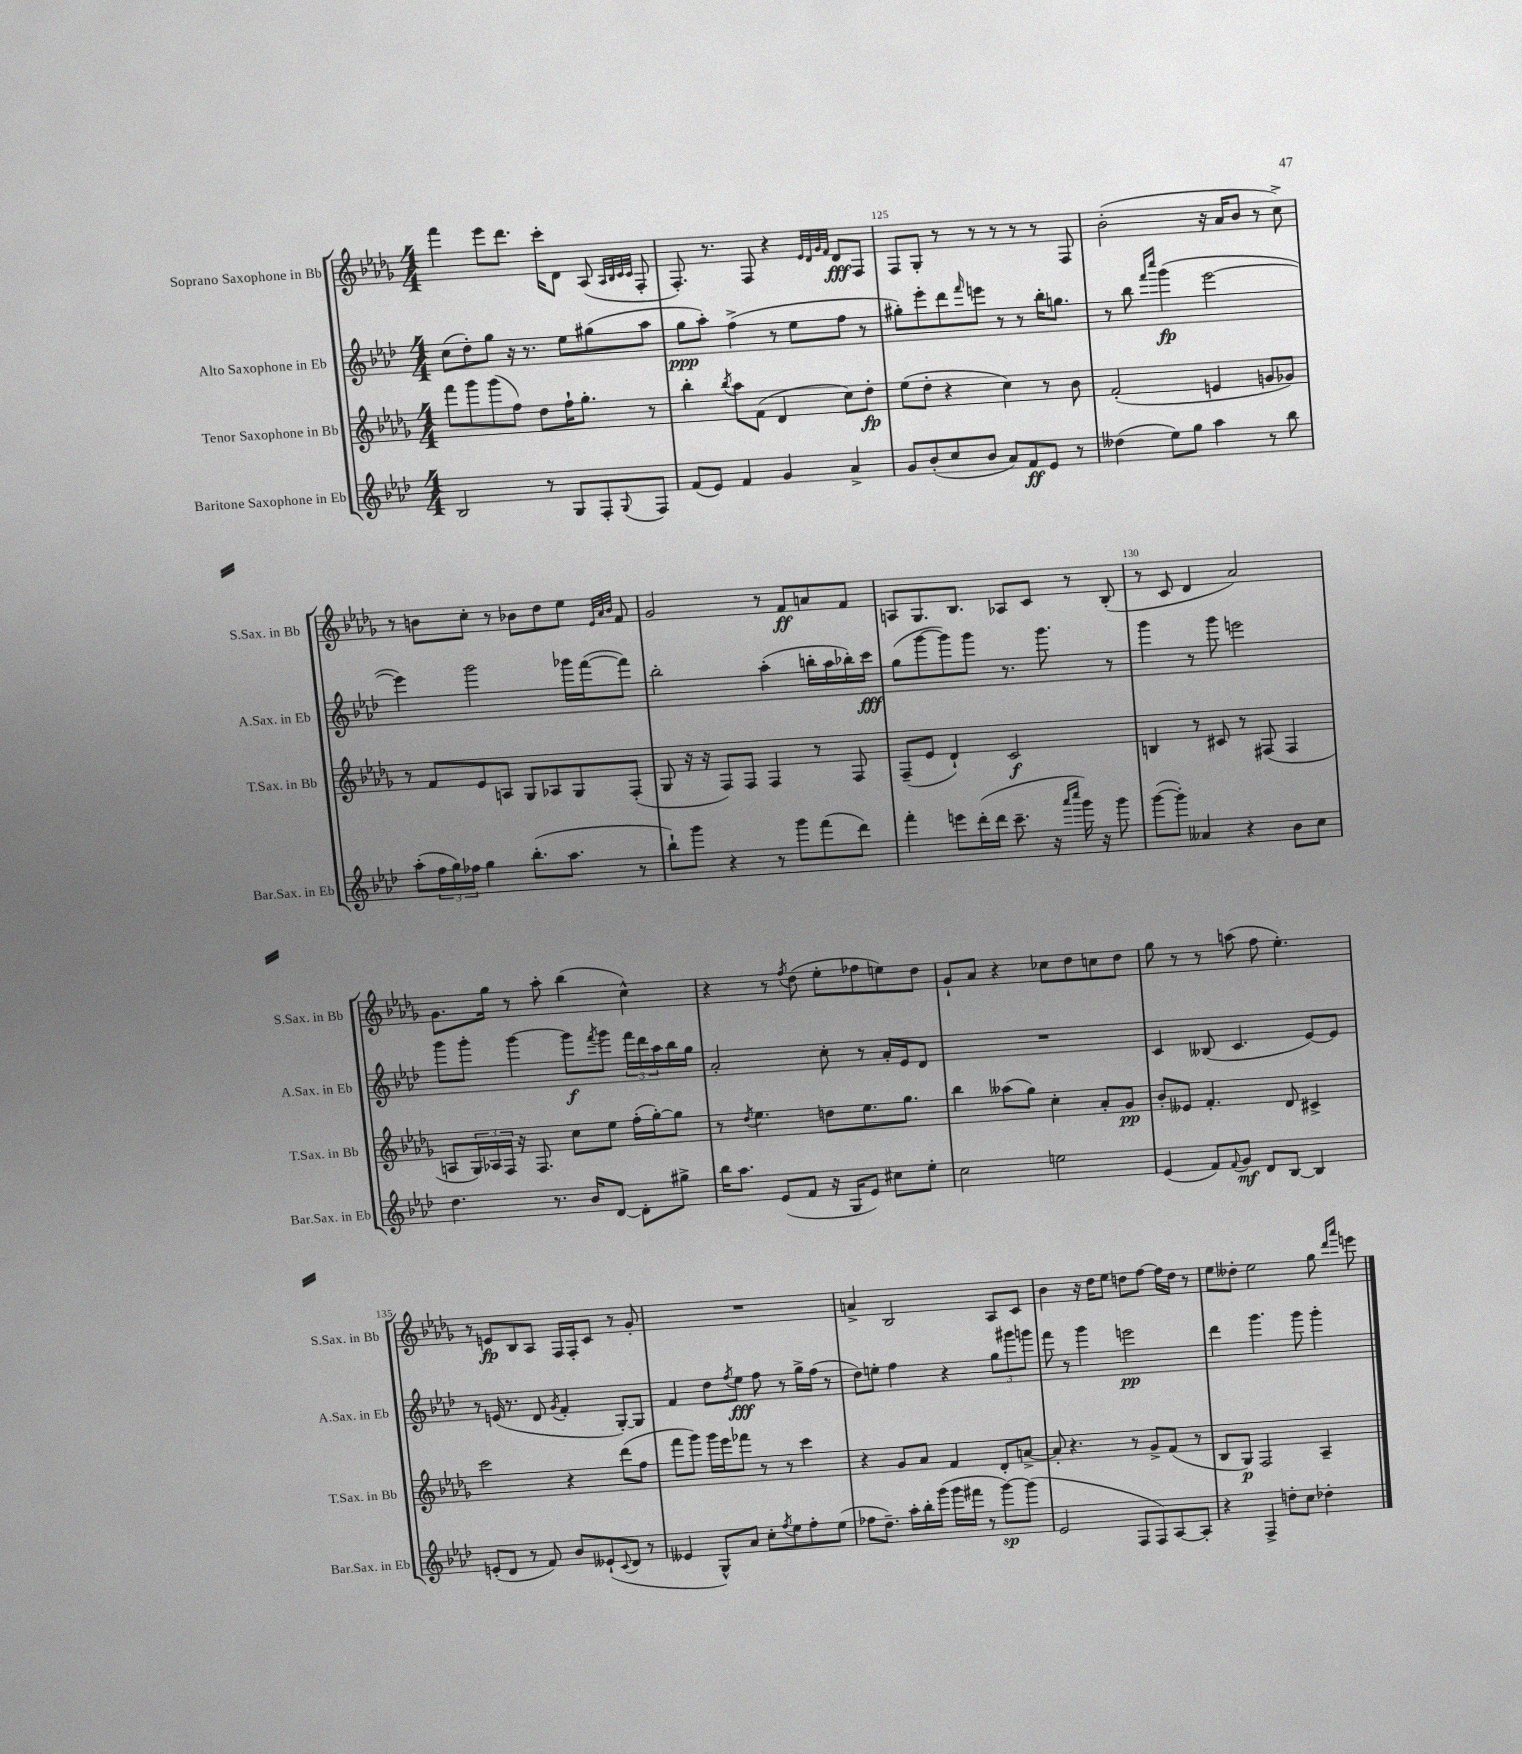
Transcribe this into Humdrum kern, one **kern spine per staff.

**kern	**dynam	**kern	**dynam	**kern	**dynam	**kern	**dynam
*part4	*part4	*part3	*part3	*part2	*part2	*part1	*part1
*staff4	*staff4	*staff3	*staff3	*staff2	*staff2	*staff1	*staff1
*I"Baritone Saxophone in Eb	*	*I"Tenor Saxophone in Bb	*	*I"Alto Saxophone in Eb	*	*I"Soprano Saxophone in Bb	*
*I'Bar.Sax. in Eb	*	*I'T.Sax. in Bb	*	*I'A.Sax. in Eb	*	*I'S.Sax. in Bb	*
*clefG2	*	*clefG2	*	*clefG2	*	*clefG2	*
*k[b-e-a-d-]	*	*k[b-e-a-d-g-]	*	*k[b-e-a-d-]	*	*k[b-e-a-d-g-]	*
*M4/4	*	*M4/4	*	*M4/4	*	*M4/4	*
=123	=123	=123	=123	=123	=123	=123	=123
2B-/	.	8fff\L	.	(8cc\L	.	4fff\	.
.	.	8ggg-\	.	8dd-'\)	.	.	.
.	.	(8ggg-\	.	8gg\J	.	8eee-\L	.
.	.	8ff\J)	.	16r	.	8.ddd-\J	.
.	.	.	.	8.r	.	.	.
8r	.	8dd-\L	.	.	.	.	.
.	.	.	.	.	.	16ccc'\KL	.
8G/L	.	16ff`\K	.	8ee-\L	.	8d-\J	.
.	.	8.gg-'\J	.	.	.	.	.
8F'/	.	.	.	(8gg#X\	.	(8A-/	.
.	.	.	.	.	.	32qqA-/LLL	.
.	.	.	.	.	.	32qqB-/	.
.	.	.	.	.	.	32qqc/	.
8qqG/	.	.	.	.	.	32qqc/JJJ	.
8F/J	.	8r	.	8aa-\J	.	8F'/	.
=124	=124	=124	=124	=124	=124	=124	=124
(8f/L	.	4bb-'\	.	8gg\L	ppp	8.F'/)	.
8e-/J)	.	.	.	8aa-'\J)	.	.	.
.	.	.	.	.	.	8.r	.
.	.	8qbb-/	.	.	.	.	.
4f/	.	8aa-\L	.	(4ff^\	.	.	.
.	.	(8f\J	.	.	.	8F/	.
4g/	.	4d-/	.	8r	.	4r	.
.	.	.	.	8ee-\L	.	.	.
.	.	.	.	.	.	32qqe-/LLL	.
.	.	.	.	.	.	32qqd-/	.
.	.	.	.	.	.	32qqg-/	.
.	.	.	.	.	.	32qqf/JJJ	.
4a-^/	.	8cc\L)	.	8ff\J	.	8d-/L	fff
.	.	8dd-'\J	fp	8r	.	8F/J	.
=125	=125	=125	=125	=125	=125	=125	=125
8g/L	.	(8ee-\L	.	8gg#X'\L)	.	8F/L	.
(8b-'/	.	8dd-'\J	.	8eee-'\	.	8G-'/J	.
8cc/	.	4r	.	8ddd-\	.	8r	.
.	.	.	.	16qqfff/	.	.	.
8b-/J	.	.	.	8eeen\J	.	8r	.
8a-/L)	.	4cc\)	.	8r	.	8r	.
8f/	ff	.	.	8r	.	8r	.
8e-/J	.	8r	.	16bb-'\KL	.	8r	.
.	.	.	.	8.ggn\J	.	.	.
8r	.	8b-\	.	.	.	8F/	.
=126	=126	=126	=126	=126	=126	=126	=126
(4dd--X\	.	(2f'/	.	8r	.	(2b-'\	.
.	.	.	.	8bb-\	.	.	.
.	.	.	.	16qqfff/LL	.	.	.
.	.	.	.	16qqcccc/JJ	.	.	.
8ee-\L)	.	.	.	(4ggg\	fp	.	.
8gg\J	.	.	.	.	.	.	.
4aa-\	.	4en/	.	[2eee-\	.	16r	.
.	.	.	.	.	.	16a-/KL	.
.	.	.	.	.	.	8b-/J	.
8r	.	8gn/L	.	.	.	8r	.
8bb-\	.	8g-X/J)	.	.	.	8cc^\)	.
!!LO:LB:g=z
=127	=127	=127	=127	=127	=127	=127	=127
(8aa-'\L	.	8r	.	4eee-\])	.	8r	.
24ff\L	.	8f/L	.	.	.	8bn\L	.
24gg\)	.	.	.	.	.	.	.
24ff-X\JJ	.	.	.	.	.	.	.
4gg\	.	8e-/	.	2ggg\	.	8cc'\J	.
.	.	8An/J	.	.	.	8r	.
(8.bb-'\L	.	8G-/L	.	.	.	8b-X\L	.
.	.	8A-X/	.	.	.	8dd-\	.
8.aa-\J	.	.	.	.	.	.	.
.	.	8G-/	.	16ggg-X\LL	.	8ee-\J	.
.	.	.	.	([16fff\J	.	.	.
.	.	.	.	.	.	32qqe-/LLL	.
.	.	.	.	.	.	32qqa-/	.
.	.	.	.	.	.	32qqb-/JJJ	.
8r	.	(8F'/J	.	8fff\J])	.	8f/	.
=128	=128	=128	=128	=128	=128	=128	=128
8bb-`\L)	.	8G-/	.	2bb-'\	.	2g-/	.
8ggg\J	.	16r	.	.	.	.	.
.	.	16r	.	.	.	.	.
4r	.	8F/L)	.	.	.	.	.
.	.	8F/J	.	.	.	.	.
8r	.	4F/	.	(4aa-'\	.	8r	.
8ggg\L	.	.	.	.	.	8f/L	ff
(8fff\	.	8r	.	16bbn'\LL	.	8an/	.
.	.	.	.	16aa-\	.	.	.
8ddd-\J)	.	8F/	.	16bb-X'\)	.	8f/J	.
.	.	.	.	16ccc\JJ	fff	.	.
=129	=129	=129	=129	=129	=129	=129	=129
4fff'\	.	(8F~/L	.	(8gg\L	.	8An/L	.
.	.	8e-/J	.	[8ggg\	.	8.G-/	.
8eeen\L	.	4d-`/)	.	8ggg\])	.	.	.
.	.	.	.	.	.	8.B-/J	.
(16ddd-'\L	.	.	.	8ggg\J	.	.	.
16ddd-\JJ	.	.	.	.	.	.	.
8.ccc~\	.	2c/	f	8.r	.	8A-X/L	.
.	.	.	.	.	.	8c/J	.
16r	.	.	.	8.ggg\	.	.	.
16qqaaa-/LL	.	.	.	.	.	.	.
16qqcccc/JJ	.	.	.	.	.	.	.
16ggg\)	.	.	.	.	.	8r	.
16r	.	.	.	.	.	.	.
8ggg\	.	.	.	8r	.	(8B-'/	.
=130	=130	=130	=130	=130	=130	=130	=130
([8ggg\L	.	4Bn/	.	4ggg\	.	8r	.
8ggg'\J])	.	.	.	.	.	8c/	.
4a--X/	.	8r	.	8r	.	4d-/	.
.	.	8c#X/	.	8ggg\	.	.	.
4r	.	8r	.	2eeen\	.	2a-/)	.
.	.	(8F#X/	.	.	.	.	.
8b-\L	.	4F#/	.	.	.	.	.
8cc\J	.	.	.	.	.	.	.
!!LO:LB:g=z
=131	=131	=131	=131	=131	=131	=131	=131
4.dd-\	.	8An/L	.	8ggg\L	.	8.g-\L	.
.	.	24G-/L)	.	8ggg'\J	.	.	.
.	.	24A-X/	.	.	.	.	.
.	.	.	.	.	.	16gg-\Jk	.
.	.	24F/JJ	.	.	.	.	.
.	.	16r	.	[4ggg\	.	8r	.
.	.	8.F/	.	.	.	.	.
8.r	.	.	.	.	.	8aa-'\	.
.	.	8cc\L	.	8ggg\L]	f	(4bb-\	.
16b-/KL	.	.	.	.	.	.	.
.	.	.	.	8qfff/	.	.	.
[8d-/J	.	8ee-\J	.	8ggg\J	.	.	.
8d-'\L]	.	(16ff'\LL	.	24fff\LL	.	4cc^^\)	.
.	.	.	.	24ddd-\	.	.	.
.	.	[16gg-'\J)	.	.	.	.	.
.	.	.	.	24aa-\	.	.	.
8gg#X^\J	.	8gg-\J]	.	16bb-\	.	.	.
.	.	.	.	16gg\JJ	.	.	.
=132	=132	=132	=132	=132	=132	=132	=132
16bb-\KL	.	8r	.	2a-'/	.	4r	.
8.aa-\J	.	.	.	.	.	.	.
.	.	8qdd-/	.	.	.	.	.
.	.	4.ee-\	.	.	.	.	.
(8e-/L	.	.	.	.	.	8r	.
.	.	.	.	.	.	8qff/	.
8f/J	.	.	.	.	.	(8dd-\	.
16r	.	8ddn\L	.	8cc'\	.	8ee-'\L	.
16G/KL	.	.	.	.	.	.	.
8e-/J)	.	8.ee-\	.	8r	.	8ff-X\	.
8cc#X\L	.	.	.	16a-'/LL	.	8een\)	.
.	.	8.gg-\J	.	16e-/J	.	.	.
8ee-'\J	.	.	.	8d-/J	.	8dd-\J	.
=133	=133	=133	=133	=133	=133	=133	=133
2cc\	.	4bb-\	.	1r	.	8g-`/L	.
.	.	.	.	.	.	8a-/J	.
.	.	(8aa--X\L	.	.	.	4r	.
.	.	8gg-\J)	.	.	.	.	.
2een\	.	4cc'\	.	.	.	8cc-X\L	.
.	.	.	.	.	.	8dd-\	.
.	.	8a-'/L	.	.	.	8ccn\	.
.	.	8g-/J	pp	.	.	8dd-\J	.
=134	=134	=134	=134	=134	=134	=134	=134
(4e-/	.	8b-'/L	.	4c/	.	8gg-\	.
.	.	8e--X/J	.	.	.	8r	.
8f/L)	.	4.f'/	.	(8B--X/	.	8r	.
8qqf/	.	.	.	.	.	.	.
8g/J	mf	.	.	4.c/	.	(8aan\	.
8d-/L	.	.	.	.	.	8ff\	.
[8B-/J	.	8d-/	.	.	.	4.ee-'\)	.
4B-/]	.	4c#X^/	.	[8e-/L)	.	.	.
.	.	.	.	8e-/J]	.	.	.
!!LO:LB:g=z
=135	=135	=135	=135	=135	=135	=135	=135
(8en'/L	.	2ccc\	.	8r	.	8r	.
8d-/J	.	.	.	(16en/	.	8en/L	fp
.	.	.	.	8.r	.	.	.
8r	.	.	.	.	.	8B-/	.
8f/)	.	.	.	8d-/	.	8A-/J	.
.	.	.	.	8qg/	.	.	.
8b-/L	.	4r	.	4f'/	.	16F/LL	.
.	.	.	.	.	.	16F'/J	.
(8e--X`/	.	.	.	.	.	8c/J	.
8qqc/	.	.	.	.	.	.	.
8d-/J	.	(8ddd-\L	.	[8G'/L)	.	8r	.
8r	.	8ff\J	.	8G/J]	.	8g-'/	.
=136	=136	=136	=136	=136	=136	=136	=136
4e--X/	.	8fff\L	.	4f/	.	1r	.
.	.	8ggg-\J)	.	.	.	.	.
8G^^/L)	.	16ggg-\LL	.	8dd-\L	.	.	.
.	.	16eee-\J	.	.	.	.	.
.	.	.	.	8qff/	.	.	.
8a-/J	.	8fff-X\J	.	8ee-\J	fff	.	.
8cc'\L	.	8r	.	8ff\	.	.	.
8qff/	.	.	.	.	.	.	.
8ee-\	.	8r	.	8r	.	.	.
8ff'\	.	4ccc\	.	16gg^\LL	.	.	.
.	.	.	.	(16ff\JJ	.	.	.
(8ee-\J	.	.	.	8r	.	.	.
=137	=137	=137	=137	=137	=137	=137	=137
8ff-X\L	.	4r	.	8dd-\L)	.	4an^/	.
8.dd-~\J)	.	.	.	8een'\J	.	.	.
.	.	8g-/L	.	4ff\	.	2B-/	.
16aa-'\LL	.	.	.	.	.	.	.
16bb-'\	.	8a-/J	.	.	.	.	.
(16ggg\JJ	.	.	.	.	.	.	.
16ggg\LL	.	4f/	.	4r	.	.	.
16fff#X\JJ	.	.	.	.	.	.	.
8r	.	.	.	.	.	.	.
[8ggg\L)	sp	8d-'/L	.	12gg\L	.	8A-/L	.
.	.	.	.	12ggg#X\	.	.	.
(8ggg\J]	.	[8an^/J	.	.	.	8c/J	.
.	.	.	.	12gggn\J	.	.	.
=138	=138	=138	=138	=138	=138	=138	=138
2e-/	.	8a'/]	.	8fff\	.	4b-\	.
.	.	4.r	.	8r	.	.	.
.	.	.	.	4ggg\	.	16r	.
.	.	.	.	.	.	16dd-\KL	.
.	.	.	.	.	.	8ee-\J	.
8F/L	.	8r	.	2eeen\	pp	8ddn\L	.
8F/)	.	8g-^/L	.	.	.	[8ff\J	.
[8A-/	.	(8f/J	.	.	.	16ff\LL]	.
.	.	.	.	.	.	16dd\JJ	.
8A-'/J]	.	8r	.	.	.	8r	.
=139	=139	=139	=139	=139	=139	=139	=139
4r	.	8B-/L	.	4ddd-\	.	8ee-\L	.
.	.	8G-/J)	p	.	.	8dd--X'\J	.
4F^/	.	2F/	.	4.ggg\	.	2ee-\	.
8ddn'\L	.	.	.	.	.	.	.
8cc\J	.	.	.	8ggg\	.	.	.
4dd-X'\	.	4A-~/	.	4ggg'\	.	8gg-\	.
.	.	.	.	.	.	16qqddd-/LL	.
.	.	.	.	.	.	16qqaaa-/JJ	.
.	.	.	.	.	.	8eeen\	.
==	==	==	==	==	==	==	==
*-	*-	*-	*-	*-	*-	*-	*-
